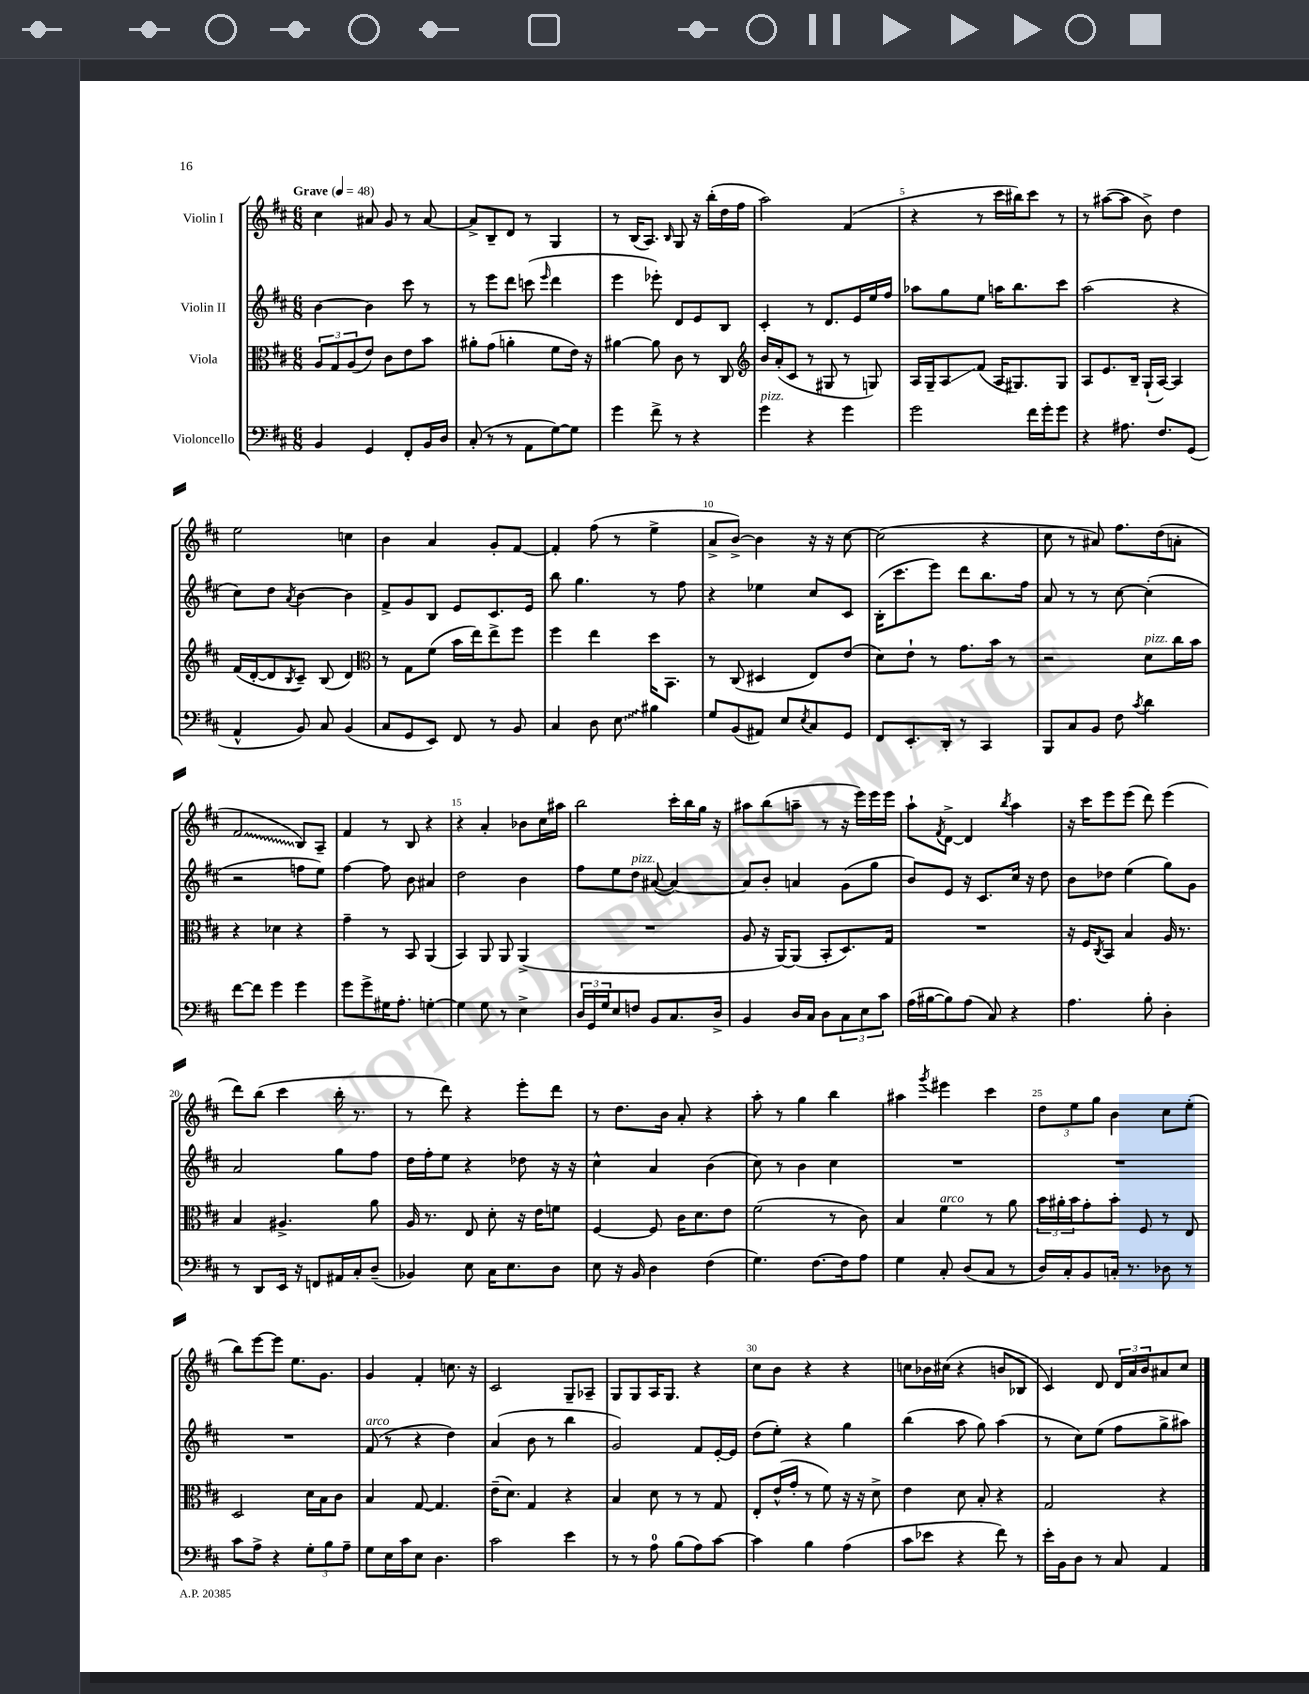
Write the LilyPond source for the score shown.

<<
\new StaffGroup <<
\new Staff = "s0" \with { instrumentName = "Violin I" } {
    \clef treble \key d \major \numericTimeSignature \time 6/8 \tempo "Grave" 4 = 48
    cis''4 ais'8 g'8 r8 ais'8~ |
    ais'8-> b8-- d'8 r8 g4 |
    r8 b16( a8.) \grace { b16 } g8 r16 b''16-.( d''16 fis''16 |
    a''2) fis'4( |
    r4 r8 cis'''16 bis''16) cis'''8 r8 |
    r8 ais''8~( ais''8 b'8->) d''4 |
    e''2 c''4 |
    b'4 a'4 g'8-. fis'8~ |
    fis'4-. fis''8( r8 e''4-> |
    a'8-> b'8~->) b'4 r16 r16 cis''8~ |
    cis''2( r4 |
    cis''8 r8 ais'8) fis''8. d''16( a'8-. |
    \once \override Glissando.style = #'zigzag fis'2\glissando b8) a8-- |
    fis'4 r8 b8 r4 |
    r4 a'4-. bes'8 cis''16 ais''16 |
    b''2 cis'''16-. b''16 g''16 r16 |
    ais''8 b''8( a''8-- r8 r16 e'''16) e'''16 e'''16 |
    a''8-! \acciaccatura { fis'8 } d'8~-> d'4 \acciaccatura { b''8 } a''4 |
    r16 cis'''16 e'''8 e'''8( d'''8) e'''4( |
    d'''8) b''8( cis'''4 b''16-. r8. |
    r8 d'''8) r4 e'''8-. d'''8 |
    r8 d''8. b'16 a'8-. r4 |
    a''8-. r8 g''4 b''4 |
    ais''4 \acciaccatura { g'''8 } eis'''4 cis'''4 |
    \tuplet 3/2 { d''8 e''8 g''8 } b'4 cis''8 e''8-.( |
    b''8) e'''8~ e'''8 e''8. g'8. |
    g'4 fis'4-. c''8. r16 |
    cis'2 g8-- aes8-- |
    g8 g8 a16 g8. r4 |
    cis''8 b'8 r4 r4 |
    c''8 bes'16 cis''16( r4 b'8 bes8 |
    cis'4) d'8 \tuplet 3/2 { d'16 a'16 b'16 } ais'8 cis''8 \bar "|." |
}
\new Staff = "s1" \with { instrumentName = "Violin II" } {
    \clef treble \key d \major \numericTimeSignature \time 6/8
    b'4~ b'4 cis'''8 r8 |
    r8 e'''8 d'''8 c'''8( \grace { e'''16 } d'''4 |
    e'''4 ees'''8-.) d'8 e'8 b8 |
    cis'4-. r8 d'8. e'16 e''16 fis''16 |
    aes''8 g''8 e''8 a''16 b''8. cis'''8 |
    a''2( r4 |
    cis''8) d''8 \acciaccatura { a'8 } b'4~ b'4 |
    fis'8-> g'8 b8 e'8 cis'8. e'16 |
    b''8 g''4. r8 fis''8 |
    r4 ees''4 cis''8 cis'8 |
    b16-.( cis'''8. e'''8) d'''8 b''8. fis''16 |
    a'8 r8 r8 cis''8~ cis''4-.( |
    r2 f''8 e''8) |
    fis''4~ fis''8 b'8 ais'4 |
    d''2 b'4 |
    fis''8 e''8 d''8^\markup { \italic "pizz." } ais'8~( ais'4~) |
    ais'8 b'8-. a'4 g'8( g''8 |
    b'8) e'8 r16 cis'8. cis''16 r16 d''8 |
    b'8 des''8 e''4( g''8) g'8 |
    a'2 g''8 fis''8 |
    d''16 fis''16-. e''8 r4 des''8 r16 r16 |
    cis''4-^ a'4 b'4( |
    cis''8) r8 b'4 cis''4 |
    R2. |
    R2. |
    R2. |
    fis'8^\markup { \italic "arco" }( r8 r4 d''4) |
    a'4( b'8 r8 b''4 |
    g'2) fis'8 e'16~-. e'16 |
    d''8( e''8-.) r4 g''4 |
    b''4( a''8 g''8) a''4( |
    r8 cis''8) e''8( fis''8 g''8-> ais''8) \bar "|." |
}
\new Staff = "s2" \with { instrumentName = "Viola" } {
    \clef alto \key d \major \numericTimeSignature \time 6/8
    \tuplet 3/2 { a8 g8 a8( } e'8) cis'8 e'8 b'8 |
    ais'8-. g'8( a'4-. fis'8 e'16) r16 |
    ais'4~ ais'8 cis'8 r8 cis8 |
    \clef treble b'16 a'16-.( cis'8 r8 gis8 r8 g8) |
    a16 g16-- a8\glissando fis'8( a16 gis8.) gis8 |
    a8 e'8. b16-- g16-!( a16~) a4 |
    fis'16( d'16~-. d'8 \acciaccatura { b8 } cis'8--) b8( d'4) |
    \clef alto r8 g8 fis'8( b'16 e''16) e''8-> fis''8 |
    fis''4 e''4 d''16 b,8. |
    r8 cis8( dis4 e8) e'8( |
    d'8) e'8-! r8 g'8. b'16 r8 |
    r2 d'8^\markup { \italic "pizz." } cis''16 b'16 |
    r4 des'4 r4 |
    g'4-- r8 b,8 a,4( |
    b,4) a,8 a,8 a,4->( |
    R2. |
    a8 r16 a,16~) a,8( b,8-. d8.) g16 |
    R2. |
    r16 fis16 \acciaccatura { cis8 } b,8 b4 a16 r8. |
    b4 ais4.-> a'8 |
    a16 r8. e8 d'8-. r16 e'16 f'8 |
    fis4~ fis8 cis'16 d'8. e'8 |
    fis'2( r8 cis'8) |
    b4 fis'4^\markup { \italic "arco" } r8 a'8 |
    \tuplet 3/2 { b'16 ais'16-. b'16 } g'8-. b'8-. fis8 r8 e8 |
    d2 d'16 b16 cis'8 |
    b4 g8~ g4. |
    e'16--( d'8.) g4 r4 |
    b4 d'8 r8 r8 g8 |
    e8-. e'16-^( g'16-. r8 fis'8) r16 r16 d'8-> |
    e'4 d'8 b8-. r4 |
    g2 r4 \bar "|." |
}
\new Staff = "s3" \with { instrumentName = "Violoncello" } {
    \clef bass \key d \major \numericTimeSignature \time 6/8
    b,4 g,4 fis,8-. b,16 d16 |
    cis8-.( r8 r8 a,8 g8~) g8 |
    g'4 fis'8-> r8 r4 |
    g'4^\markup { \italic "pizz." } r4 g'4 |
    g'2 fis'16 g'16-. g'8 |
    r4 ais8. fis8. g,8( |
    a,4-^ b,8) cis8 b,4( |
    cis8 g,8 e,8) fis,8 r8 b,8 |
    cis4 d8 \once \override Glissando.style = #'zigzag e8\glissando bis4 |
    g8 b,8( ais,8) e8 \acciaccatura { e8 } cis8 g,8 |
    fis,8 e,8.-. d,16-. r8 cis,4 |
    b,,8 cis8 b,8 fis8 \acciaccatura { cis'8 } d'4 |
    fis'8~ fis'8 g'4 g'4 |
    g'8 g'8-> gis16 a8.-. g4~-. |
    g4 g8 r8 e4-> |
    \tuplet 3/2 { d16 g,16 g16 } e8 f8 b,8 cis8. d16-> |
    b,4 d16 cis16 d8 \tuplet 3/2 { cis8 e8 cis'8 } |
    a16( bis16~ bis8) a8( cis8) r4 |
    a4. b8-. d4-. |
    r8 d,8 e,16 r16 f,8 ais,16 cis16-. d8--( |
    bes,4) e8 cis16 e8. d8 |
    e8 r16 b,16 d4 fis4( |
    g4.) fis8.~ fis16 a8 |
    g4 cis8-. d8( cis8 r8 |
    d16) cis16-. b,8 c16-. r8. des8 r8 |
    cis'8 a8-> r4 \tuplet 3/2 { g8-. b8 a8-- } |
    g8 e16 cis'16 e8 d4. |
    cis'2 e'4 |
    r8 r8 a8-0 b8( a8) cis'8~ |
    cis'4 b4 a4( |
    cis'8 ees'8 r4 fis'8) r8 |
    e'16-. b,16 d8 r8 cis8 a,4 \bar "|." |
}
>>
>>
\layout { \context { \Score \override BarNumber.break-visibility = ##(#f #t #t) barNumberVisibility = #(every-nth-bar-number-visible 5) } }
